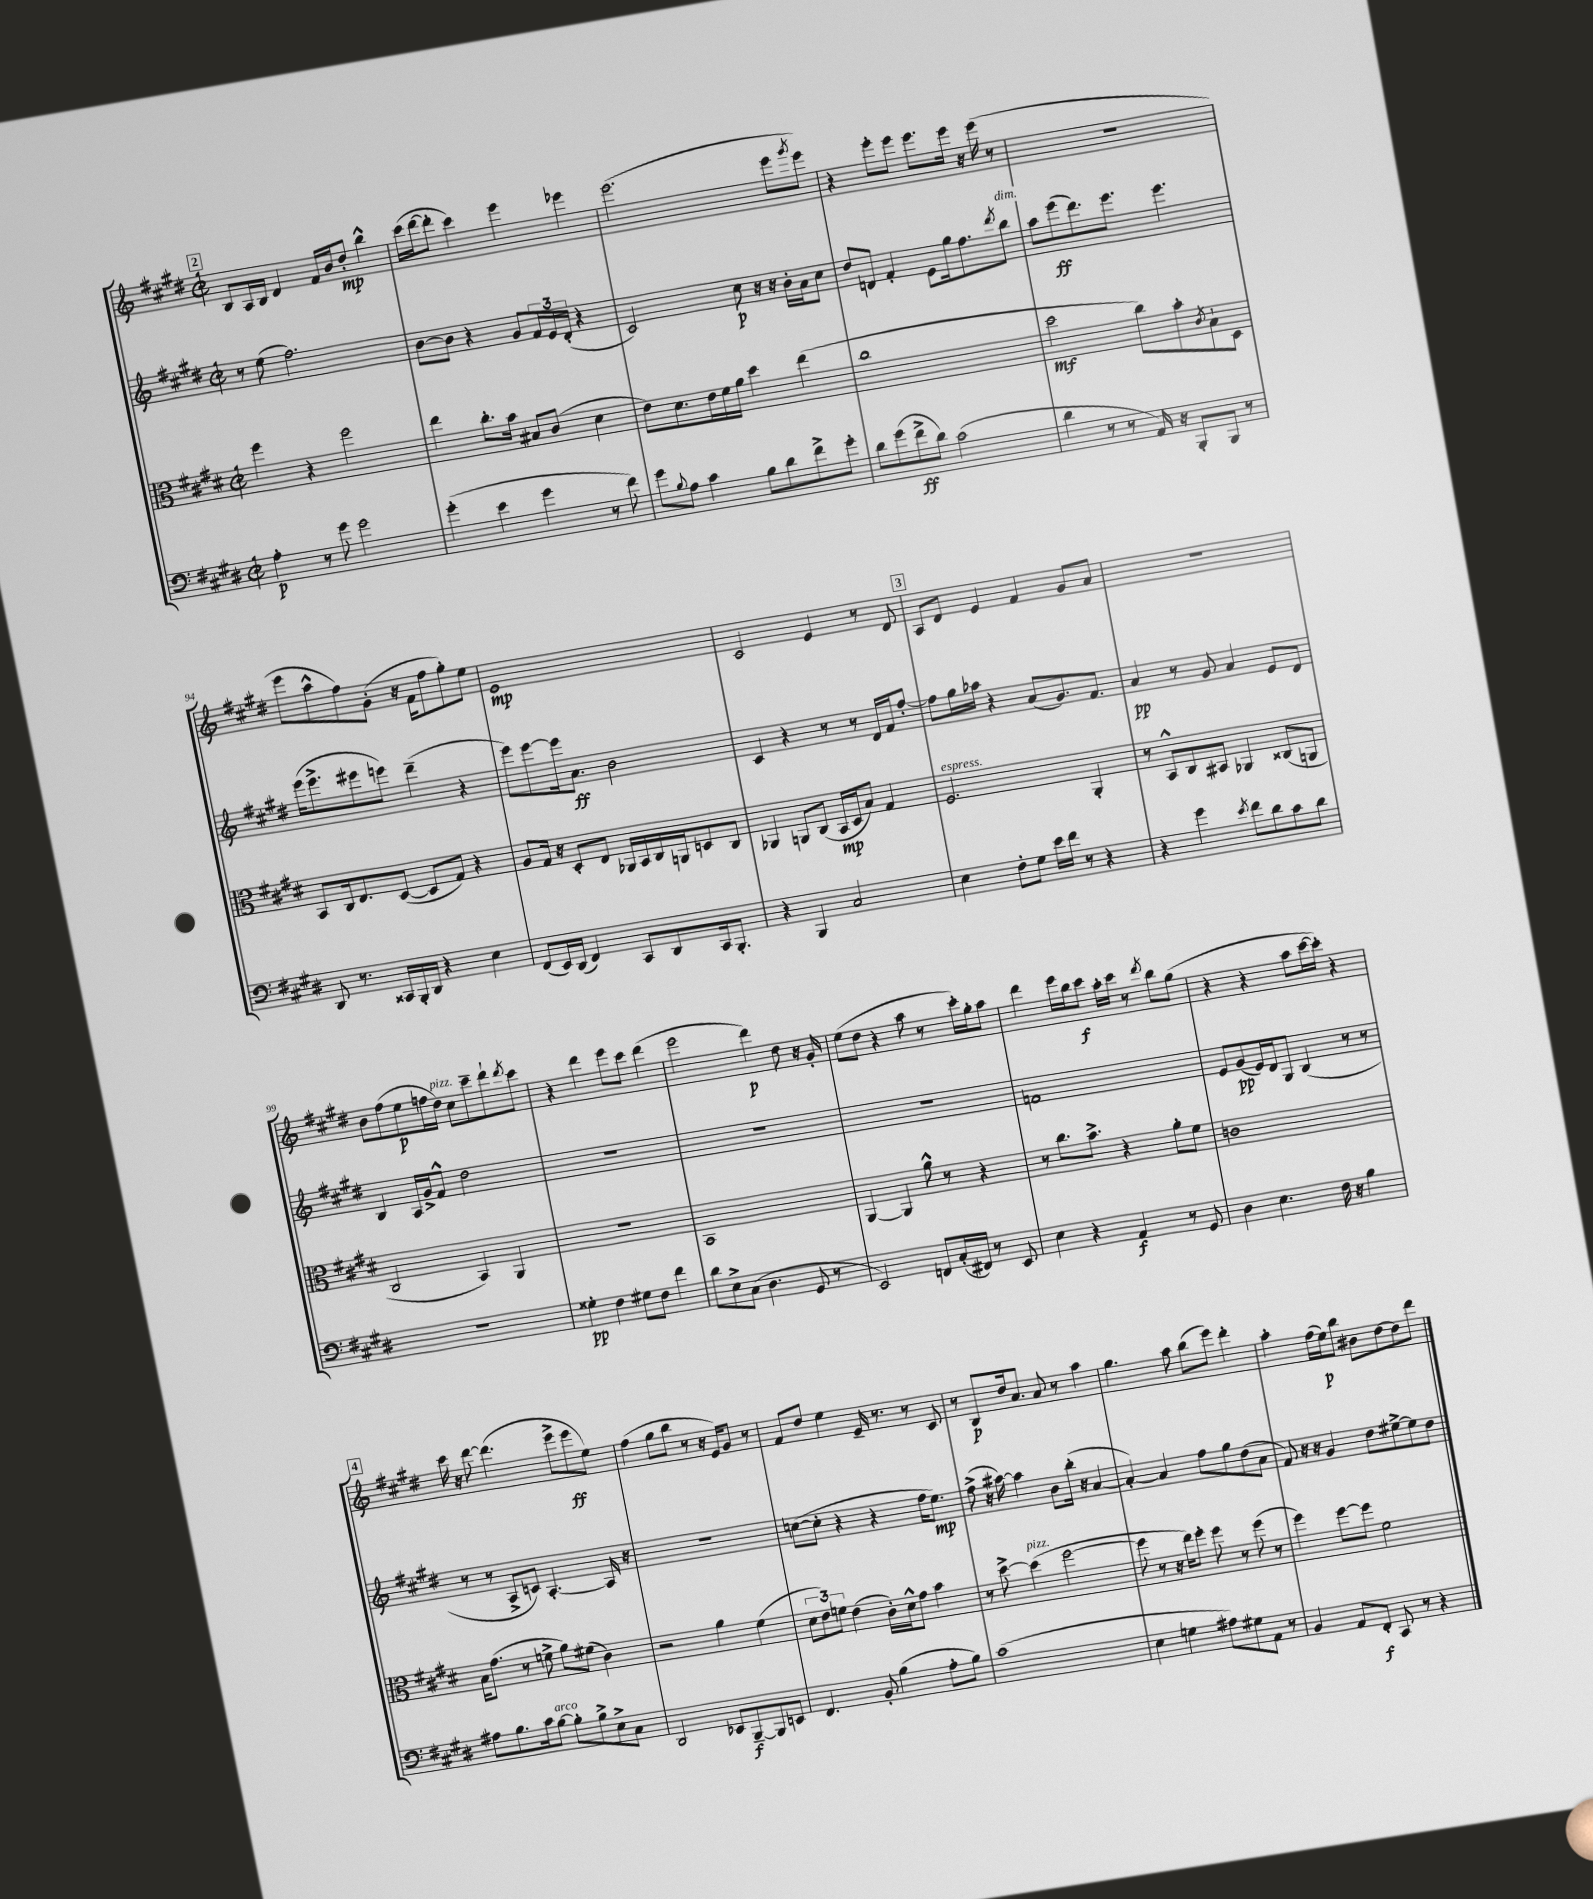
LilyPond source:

<<
\new StaffGroup <<
\new Staff = "s0" {
    \clef treble \key e \major \defaultTimeSignature \time 2/2
    \mark \markup { \box "2" } b8 a16 b16 dis'4 fis'16 b'16 dis''8-.\mp b''4-^ |
    cis'''16( dis'''16~ dis'''8-. cis'''4) e'''4 ees'''4 |
    e'''2.( e'''8 \acciaccatura { gis'''8 } e'''8) |
    r4 e'''8-. e'''8 e'''8. e'''16 r16 e'''16( r8 |
    R1 |
    e'''8 a''8-^ fis''8) gis'8-.( r16 fis'16 fis''8 gis''8-.) e''8 |
    e'1\mp |
    cis'2 e'4 r8 dis'8 |
    \mark \markup { \box "3" } a8 dis'8 e'4 fis'4 gis'8 a'8 |
    R1 |
    b'8 fis''8( e''8\p f''16 dis''16^\markup { \italic "pizz." }) cis''8 cis'''8-- dis'''8-! \acciaccatura { dis'''8 } cis'''8 |
    r4 dis'''4 e'''8 cis'''8 dis'''4( |
    e'''2 dis'''4\p) dis''8 r16 gis'16-. |
    e''8( dis''8 r4 a''8 r8 cis'''16-.) gis''16-. a''8 |
    dis'''4 e'''16 b''16 cis'''8\f a''16-. cis'''16 r8 \acciaccatura { dis'''8 } b''8 gis''8( |
    r4 r4 a''8 cis'''16~ cis'''16-.) r4 |
    \mark \markup { \box "4" } cis'''16 r16 dis'''8~ dis'''4.( e'''8-> e'''8\ff e''8) |
    fis''4( gis''8 b''8 r8 r16 e'16) gis'8 r8 |
    fis'8 dis''8 e''4 e'16-- r8. r8 cis'8 |
    r8 b8\p dis''16 a'8. a'8 r8 a''4 |
    gis''4. a''8 b''8( e'''8) dis'''4-. |
    a''4-. fis''16( e''16\p) b''8 bis'8 dis''8~ dis''8 dis'''8 \bar "|." |
}
\new Staff = "s1" {
    \clef treble \key e \major \defaultTimeSignature \time 2/2
    \mark \markup { \box "2" } r8 e''8( fis''2.) |
    b'8~ b'8 r4 gis'8 \tuplet 3/2 { fis'16 e'16 dis'16-.( } r4 |
    cis'2) cis''8\p r16 r16 b'16-. a'16 cis''8 |
    dis''8 d'8 fis'4-. e'8 gis''16 fis''8. \acciaccatura { dis'''8 } b''8^\markup { \italic "dim." } |
    a''8 e'''8\ff( dis'''8.) e'''8. e'''4. |
    e'''16( e'''8.-> eis'''8 e'''8) dis'''4--( r4 |
    e'''8) e'''8~ e'''16 a'8.\ff b'2 |
    cis'4 r4 r8 r8 dis'16 fis'16 fis''8~-. |
    \mark \markup { \box "3" } fis''8 gis''16 aes''16 r4 a'8( gis'8.) fis'8. |
    a'4\pp r8 gis'8 a'4 e'8 dis'8 |
    b4 a16 gis'16-> fis'8-^ dis''2 |
    R1 |
    R1 |
    R1 |
    f'1 |
    e'8 gis'8\pp( e'16) dis'16 gis8 b4( r8 r8 |
    \mark \markup { \box "4" } r8 r8 a8-> c'8) a4.~-. a16 r16 |
    r1 |
    c''8~( c''8-. r4 r4 fis''16 e''8.\mp) |
    fis''8->( r16 ais''16~) ais''4 b'8 b''16-.( r16 a'4~ |
    a'4~-.) a'4 fis''8 gis''8 dis''8( a'8 |
    fis'8) r16 r16 gis'4 dis''8 eis''8~-> eis''8 dis''8 \bar "|." |
}
\new Staff = "s2" {
    \clef alto \key e \major \defaultTimeSignature \time 2/2
    \mark \markup { \box "2" } fis''4 r4 fis''2 |
    e''4 cis''8.-. b'16 bis8 cis'8( dis'4 |
    e'8) dis'8. e'16 fis'16 a'16 dis''4 e''4( |
    cis''1 |
    dis''2\mf cis''8) b'8-. \acciaccatura { cis'8 } b8-! dis8 |
    b,8 cis16 e8. dis8~( dis8 gis8) r4 |
    a8 gis16 r16 dis8-. e8 aes,16 b,16 cis16 a,16 d8 cis8 |
    aes,4 a,8 cis8( b,16\mp dis16 b8) gis4 |
    \mark \markup { \box "3" } fis2.^\markup { \italic "espress." } a,4-. |
    r8 b,8-^ cis8 bis,8 aes,4 cisis8( a,8 |
    cis2 b,4) a,4 |
    r1 |
    b,1 |
    a,4~ a,4 a'8-^ r8 r4 |
    r8 cis''8. b'8.-> r4 a'8-. fis'8 |
    c'1 |
    \mark \markup { \box "4" } b16 gis'8.( r8 f'8-> a'8) fis'8( cis'4) |
    r2 a'4 fis'4( |
    \tuplet 3/2 { dis'8 e'8) f'8 } e'4( cis'16-.) dis'16-^ gis'8 b'4 |
    r8 dis''8~-> dis''4^\markup { \italic "pizz." }( fis''2~ |
    fis''8 r8 r16 e''16) fis''8-. fis''8 r8 fis''8( r8 |
    fis''4) fis''8~ fis''8 fis'2 \bar "|." |
}
\new Staff = "s3" {
    \clef bass \key e \major \defaultTimeSignature \time 2/2
    \mark \markup { \box "2" } a4-.\p r8 gis'8 gis'2 |
    gis'4-.( e'4 gis'4 r8 fis'8) |
    gis'8 \appoggiatura { b8 } a8 cis'4 b8 dis'8 fis'8-> gis'8-. |
    dis'8 gis'8( fis'8->\ff dis'8) cis'2( |
    dis'4 r8 r8 a,16) r16 b,,8-. b,,8 r8 |
    dis,8 r8. cisis,16 b,,16-. dis,16 r4 e4 |
    fis,8( e,16) dis,16( fis,4) cis,8 dis,8 cis,16 b,,8.-. |
    r4 b,,4 cis2 |
    \mark \markup { \box "3" } e4 fis8-. gis8 e'16 fis'16 r8 r4 |
    r4 gis'4 \acciaccatura { e'8 } fis'8 dis'8 cis'8 dis'8 |
    R1 |
    gisis4-.\pp fis4 gis8 fis8 fis'4 |
    dis'8 e8-> cis8( dis4. gis,8 r8 |
    e,2) f,8 cis16-.( fis,16) r8 e,8 |
    e4 r4 a,4\f r8 gis,8 |
    dis4 e4. fis16 r16 b4 |
    \mark \markup { \box "4" } ais8 b8. cis'16 b8~^\markup { \italic "arco" } b8-. b8-> e8-> cis8 |
    dis,2 ees,8 b,,8~--\f b,,8 e,8 |
    fis,4. b,8-. b4( a8-. b8) |
    cis'1( |
    e4 g4 ais8) gis8 a,8 r8 |
    b,4 a,8 fis,8-.\f cis,8 r8 r4 \bar "|." |
}
>>
>>
\layout { \context { \Score currentBarNumber = #89 } }
